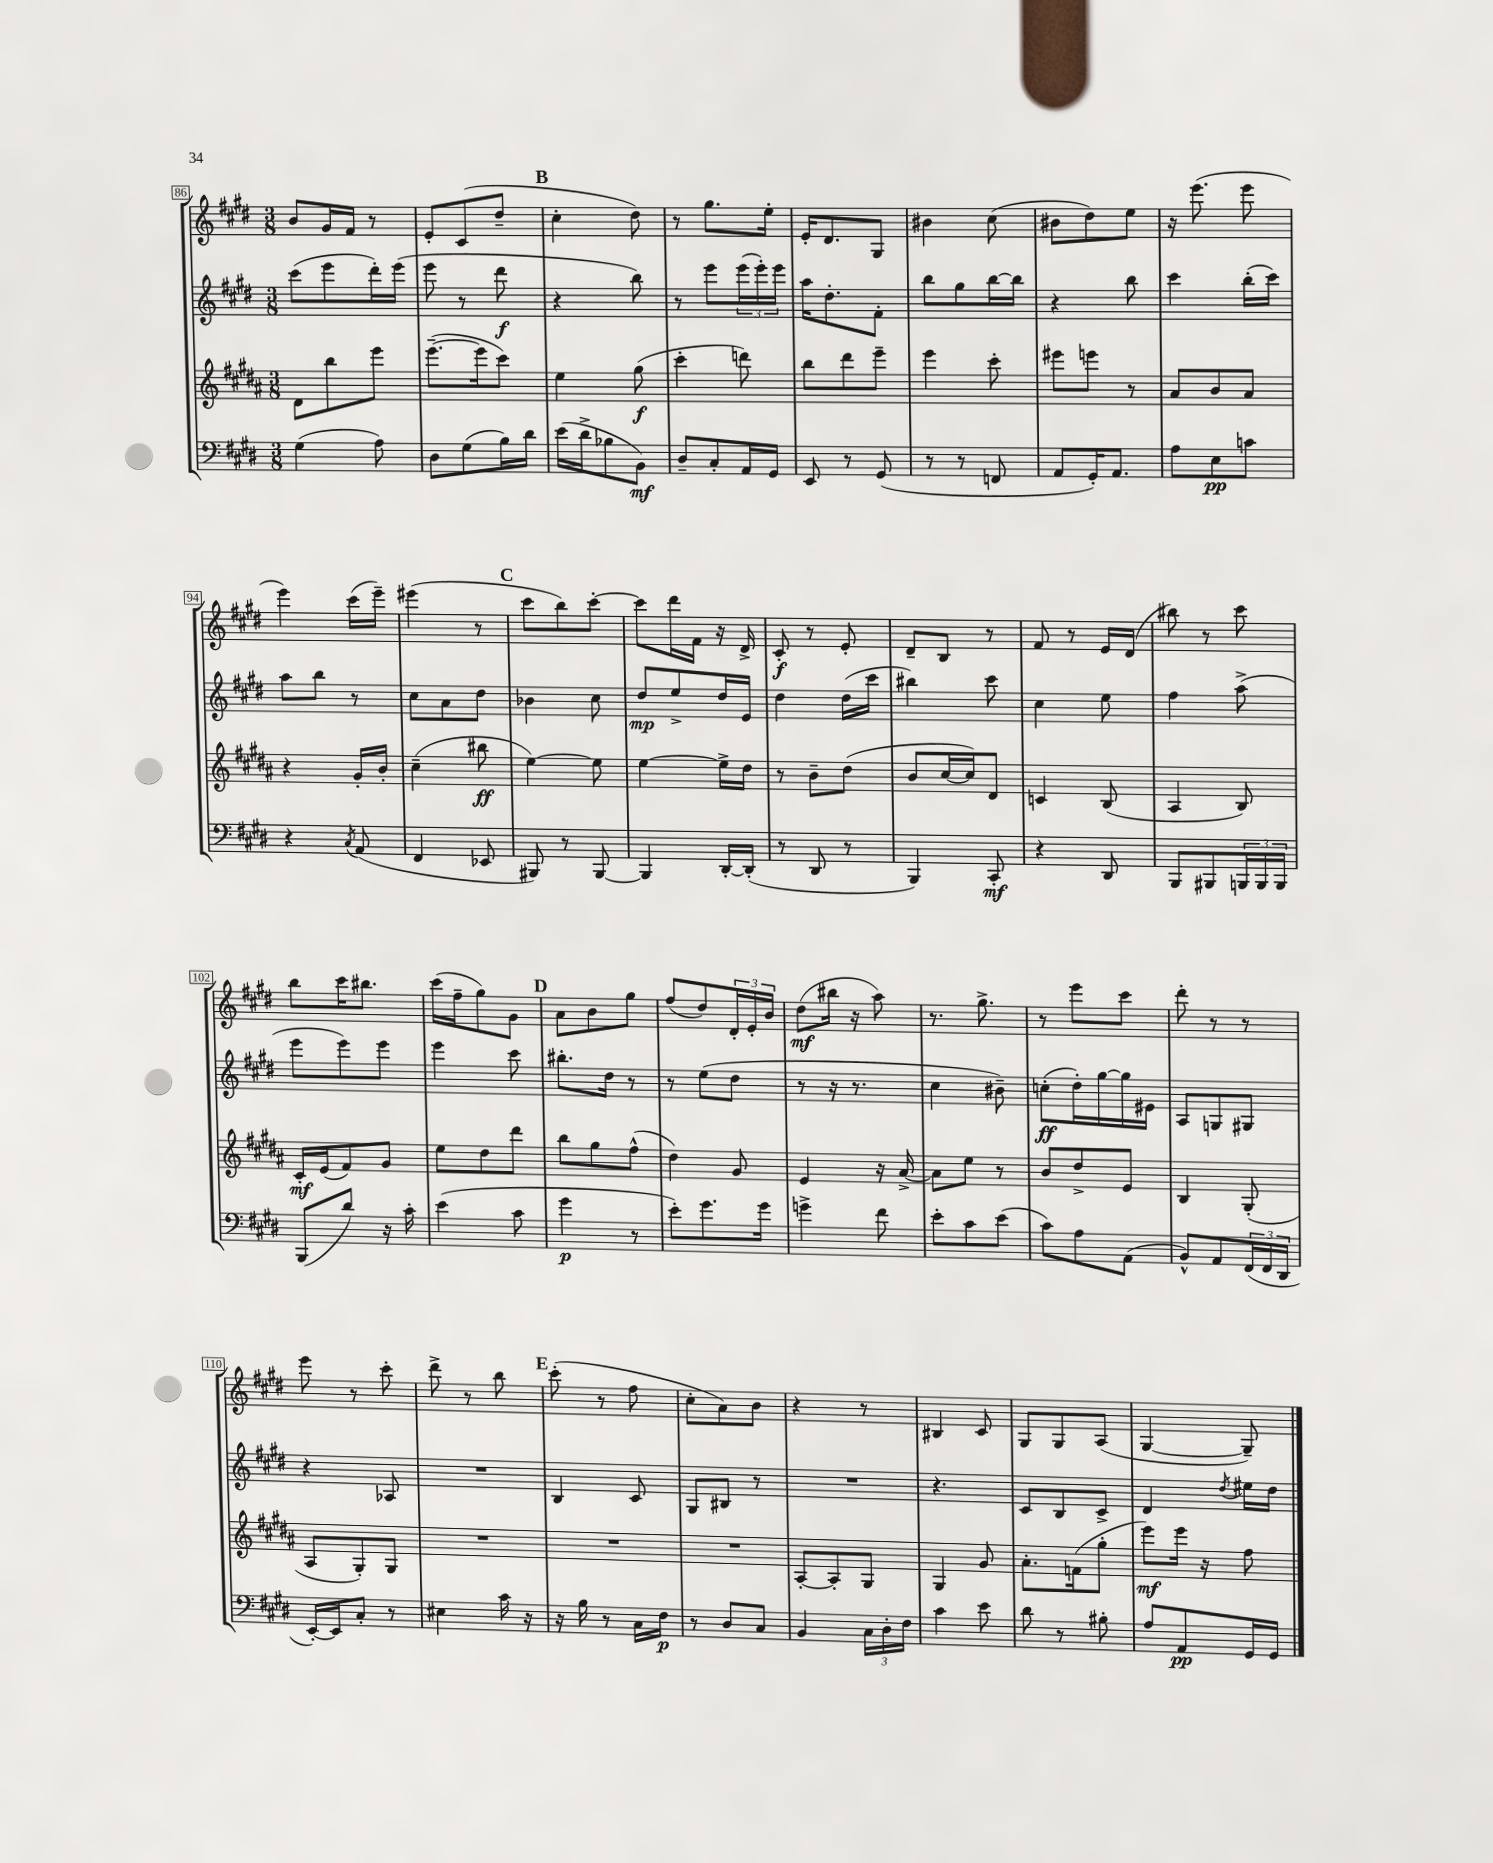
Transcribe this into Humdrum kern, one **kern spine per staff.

**kern	**kern	**kern	**kern
*staff4	*staff3	*staff2	*staff1
*clefF4	*clefG2	*clefG2	*clefG2
*k[f#c#g#d#]	*k[f#c#g#d#a#]	*k[f#c#g#d#]	*k[f#c#g#d#]
*M3/8	*M3/8	*M3/8	*M3/8
(4G#	8d#	(8ccc#	8b
.	8bb	8eee	16g#
.	.	.	16f#
8A)	8eee	16ddd#')	8r
.	.	(16eee	.
=	=	=	=
8D#	([8.eee~	8eee	8e'
(8G#	.	8r	(8c#
.	16eee]	.	.
16B)	8ccc#)	8ddd#	8dd#~
16d#	.	.	.
=	=	=	=
(16e	4ee	4r	4cc#'
16d#^	.	.	.
8B-	.	.	.
8BB)	(8gg#	8bb)	8dd#)
=	=	=	=
8D#~	4ccc#'	8r	8r
8C#'	.	8eee	8.gg#
16AA	8ddd)	(24eee	.
.	.	24eee')	.
16GG#	.	.	16ee'
.	.	24eee	.
=	=	=	=
8EE	8bb	16aa	16e'
.	.	8.dd#'	8.d#
8r	8ddd#	.	.
(8GG#	8eee~	8f#'	8G#
=	=	=	=
8r	4eee	8bb	4b#
8r	.	8gg#	.
8FF	8ccc#'	[16bb	(8cc#
.	.	16bb]	.
=	=	=	=
8AA	8eee#	4r	8b#
16GG#')	8eee	.	8dd#)
8.AA	.	.	.
.	8r	8bb	8ee
=	=	=	=
8A	8a#	4ccc#	16r
.	.	.	(8.eee
8E	8b	.	.
8c	8a#	(16bb'	8eee
.	.	16ccc#)	.
=	=	=	=
4r	4r	8aa	4eee)
.	.	8bb	.
8qC#	.	.	.
(8AA	16g#'	8r	(16ccc#
.	16b'	.	16eee~)
=	=	=	=
4FF#	(4cc#~	8cc#	(4eee#
.	.	8a	.
8EE-	8bb#	8dd#	8r
=	=	=	=
8BBB#)	[4ee)	4b-	8ccc#
8r	.	.	8bb)
[8BBB#	8ee]	8cc#	[8ccc#'
=	=	=	=
4BBB#]	[4ee	8dd#	8ccc#]
.	.	8ee^	16ddd#
.	.	.	16f#
[16DD#'	16ee^]	16dd#	16r
(16DD#']	16dd#	16e	16d#^
=	=	=	=
8r	8r	4dd#	8c#'
8DD#	8b~	.	8r
8r	(8dd#	(16dd#	8e'
.	.	16ccc#	.
=	=	=	=
4BBB)	8b	4bb#)	8d#~
.	[16cc#	.	8B
.	16cc#])	.	.
8CC#'	8d#	8ccc#	8r
=	=	=	=
4r	4c	4cc#	8f#
.	.	.	8r
8DD#	(8B	8ee	16e
.	.	.	(16d#
=	=	=	=
8BBB	4A#	4ff#	8bb#)
8BBB#	.	.	8r
24BBB	8B)	(8aa^	8ccc#
24BBB	.	.	.
24BBB	.	.	.
=	=	=	=
(8BBB	16c#'	8eee	8bb
.	(16e	.	.
8d#)	8f#)	8eee)	16ccc#
.	.	.	8.bb#
16r	8g#	8eee	.
16c#'	.	.	.
=	=	=	=
(4e	8ee	4eee	(16ccc#
.	.	.	16ff#~
.	8dd#	.	8gg#)
8c#	8ddd#	8ccc#	8g#
=	=	=	=
4g#	8bb	8.bb#'	8a
.	8gg#	.	8b
.	.	16dd#	.
8r	(8ff#^^	8r	8gg#
=	=	=	=
8e')	4dd#)	8r	(8ff#
8.g#	.	(8ee	8dd#)
.	8g#	8dd#	24d#'
.	.	.	24e'
16g#	.	.	.
.	.	.	24b
=	=	=	=
4g^	4e	8r	(8dd#
.	.	16r	16bb#
.	.	8.r	16r
8f#	16r	.	8aa)
.	[16a#^	.	.
=	=	=	=
8e'	8a#]	4cc#	8.r
8c#	8ee	.	.
.	.	.	8.gg#^
(8e	8r	8b#~)	.
=	=	=	=
8c#)	8b	(8cc'	8r
8A	8dd#^	16dd#')	8eee
.	.	[16gg#	.
(8AA	8e	16gg#]	8ccc#
.	.	16e#	.
=	=	=	=
8BB^^)	4B	8A	8ddd#'
8AA	.	8G	8r
(24FF#	(8G#'	8G#	8r
24FF#	.	.	.
24DD#	.	.	.
=	=	=	=
[16EE')	8A#	4r	8eee
16EE]	.	.	.
8C#'	8G#')	.	8r
8r	8G#	8A-	8ccc#'
=	=	=	=
4E#	4.r	4.r	8ddd#^
.	.	.	8r
16c#	.	.	8bb
16r	.	.	.
=	=	=	=
16r	4.r	4B	(8ccc#'
16B	.	.	.
8r	.	.	8r
16C#	.	8c#	8ff#
16F#	.	.	.
=	=	=	=
8r	4.r	8G#	8cc#'
8D#	.	8B#	8a)
8C#	.	8r	8b
=	=	=	=
4BB	[8A#'	4.r	4r
.	8A#']	.	.
24C#	8G#	.	8r
24D#'	.	.	.
24F#	.	.	.
=	=	=	=
4c#	4G#	4.r	4B#
8e	8g#	.	8c#
=	=	=	=
8d#	8.a#'	8c#	8G#
8r	.	8B	8G#
.	(16f	.	.
8B#'	8gg#'	8c#^	(8A
=	=	=	=
8A	8eee)	4d#	[4G#
8AA	16eee	.	.
.	16r	.	.
.	.	8qdd#	.
16GG#	8ff#	16ee#	8G#~])
16GG#	.	16dd#	.
==	==	==	==
*-	*-	*-	*-
